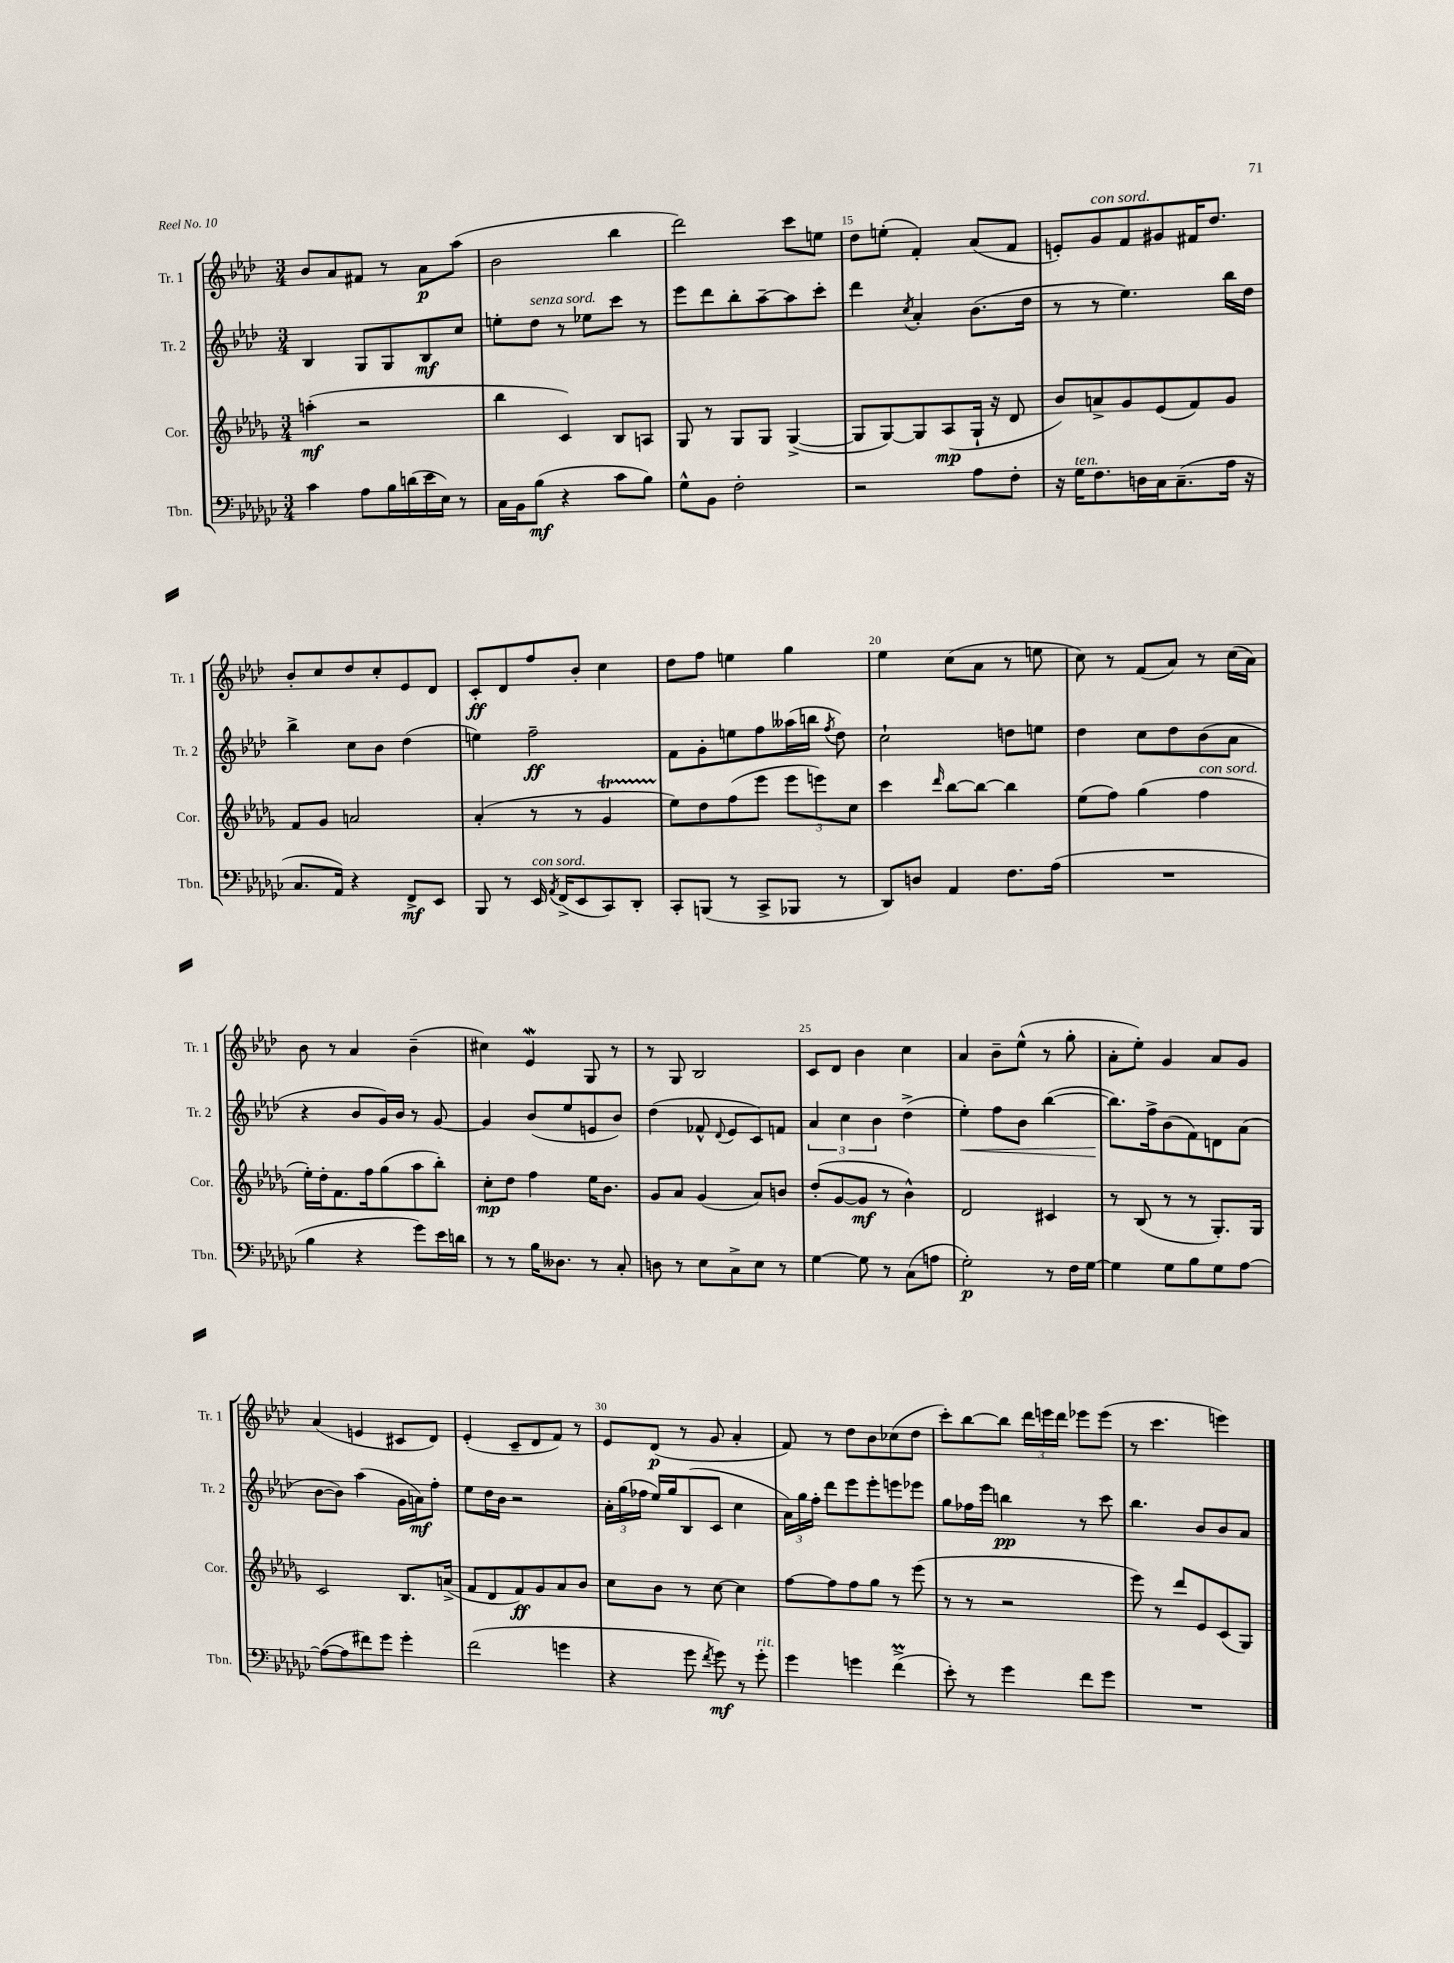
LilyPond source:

<<
\new StaffGroup <<
\new Staff = "s0" \with { instrumentName = "Tr. 1" shortInstrumentName = "Tr. 1" } {
    \clef treble \key aes \major \numericTimeSignature \time 3/4
    \autoBeamOff bes'8[ aes'8 fis'8] r8 aes'8[\p aes''8]( |
    bes'2 bes''4 |
    des'''2) c'''8[ e''8] |
    des''8[ e''8]-.( f'4-.) aes'8[( f'8] |
    e'8[-.) g'8^\markup { \italic "con sord." } f'8 gis'8 fis'16 des''8.] |
    bes'8[-. c''8 des''8 c''8-. ees'8 des'8] |
    c'8[-.\ff des'8 f''8 bes'8]-. c''4 |
    des''8[ f''8] e''4 g''4 |
    ees''4 c''8[( aes'8] r8 e''8 |
    c''8) r8 f'8[( aes'8]) r8 c''16[( aes'16]) |
    bes'8 r8 aes'4 bes'4--( |
    cis''4) ees'4\mordent g8 r8 |
    r8 g8 bes2 |
    c'8[ des'8] bes'4 c''4 |
    aes'4 bes'8[-- ees''8]-^( r8 g''8-. |
    aes'8[-. ees''8]-.) g'4 aes'8[ g'8] |
    aes'4( e'4 cis'8[ des'8]) |
    ees'4-.( c'8[-- des'8 f'8]) r8 |
    ees'8[ des'8]\p( r8 g'8 aes'4-. |
    f'8) r8 des''8[ bes'8 ces''8( des''8] |
    c'''8[-.) bes''8~ bes''8] \tuplet 3/2 { des'''16[ e'''16 des'''16] } ees'''8[ ees'''8]( |
    r8 c'''4. e'''4) \bar "|." |
}
\new Staff = "s1" \with { instrumentName = "Tr. 2" shortInstrumentName = "Tr. 2" } {
    \clef treble \key aes \major \numericTimeSignature \time 3/4
    \autoBeamOff bes4 g8[ g8 bes8\mf c''8] |
    e''8[-. des''8]^\markup { \italic "senza sord." } r8 ees''8[ c'''8] r8 |
    ees'''8[ des'''8 bes''8-. aes''8~-- aes''8 c'''8]-. |
    des'''4 \acciaccatura { c''8 } aes'4-. bes'8.[( des''16] |
    r8 r8 ees''4.) bes''16[ des''16] |
    bes''4-> c''8[ bes'8] des''4( |
    e''4) f''2--\ff |
    f'8[ g'8-. e''8 f''8 aeses''16( b''16] \acciaccatura { f''8 } des''8) |
    c''2-! d''8[ e''8] |
    des''4 c''8[ des''8 bes'8( aes'8] |
    r4 bes'8[ g'16) bes'16] r8 g'8~ |
    g'4 bes'8[( ees''8 e'8 bes'8]) |
    des''4( fes'8-^ \appoggiatura { des'8 } ees'8[ c'8) f'8] |
    \tuplet 3/2 { aes'4 c''4 bes'4 } des''4->( |
    ees''4-.\<) f''8[ bes'8] bes''4~( |
    bes''8.[\!) f''16-> bes'8( f'8) d'8 aes'8]( |
    bes'8[~ bes'8]) aes''4( g'16[ a'16\mf) f''8]-. |
    ees''8[ des''16 bes'16] r2 |
    \tuplet 3/2 { aes'16[-. g''16( fes''16] } ees''16[) g''16 bes8( c'8] c''4 |
    \tuplet 3/2 { aes'16[) g''16 f''16]-. } des'''8[ ees'''8 ees'''8-. e'''8 ees'''8] |
    g''8[ fes''16 ees'''16] b''4\pp r8 c'''8 |
    bes''4. bes'8[ bes'8 aes'8] \bar "|." |
}
\new Staff = "s2" \with { instrumentName = "Cor." shortInstrumentName = "Cor." } {
    \clef treble \key des \major \numericTimeSignature \time 3/4
    \autoBeamOff a''4-.\mf( r2 |
    bes''4 c'4) bes8[ a8] |
    ges8 r8 ges8[ ges8] ges4~->( |
    ges8[ ges8~) ges8 aes8\mp( ges16]-! r16 des'8 |
    bes'8[) a'8-> ges'8 ees'8( f'8) ges'8] |
    f'8[ ges'8] a'2 |
    aes'4-.( r8 r8 ges'4\startTrillSpan |
    ees''8[\stopTrillSpan) des''8 f''8( ees'''8] \tuplet 3/2 { ees'''8[ e'''8) c''8] } |
    c'''4 \grace { des'''16 } bes''8[~ bes''8]~ bes''4 |
    ees''8[( f''8]) ges''4( f''4^\markup { \italic "con sord." } |
    ees''16[-.) des''16-. f'8. f''16 ges''8( aes''8 bes''8]-.) |
    c''8[-.\mp des''8] f''4 ees''16[ bes'8.] |
    ges'8[ aes'8] ges'4( aes'8[) b'8] |
    des''8[-.( ges'8~ ges'8]\mf r8 bes'4-^) |
    des'2 cis'4 |
    r8 bes8( r8 r8 ges8.[-.) ges16] |
    c'2 bes8.[ a'16]->( |
    f'8[ des'8 f'8\ff) ges'8 aes'8 bes'8] |
    c''8[ bes'8] r8 c''8~ c''4 |
    f''8[~ f''8 f''8 ges''8] r8 ees'''8( |
    r8 r8 r2 |
    ees'''8) r8 des'''8[ ees'8 c'8( ges8]) \bar "|." |
}
\new Staff = "s3" \with { instrumentName = "Tbn." shortInstrumentName = "Tbn." } {
    \clef bass \key ges \major \numericTimeSignature \time 3/4
    \autoBeamOff ces'4 aes8[ bes16 d'16( ees'16 ees16]) r8 |
    ces16[ bes,16 bes8]\mf( r4 ces'8[ bes8]) |
    ges8[-^ bes,8] f2-. |
    r2 aes8[ f8]-. |
    r16 ges16[^\markup { \italic "ten." } f8. d16 ces16 ces8.--( aes16] r16 |
    ces8.[ aes,16]) r4 f,8[->\mf ees,8] |
    bes,,8 r8 ees,16^\markup { \italic "con sord." } \acciaccatura { aes,8 } f,16[->( ees,8 ces,8) des,8]-. |
    ces,8[-. b,,8]( r8 ces,8[-> bes,,8] r8 |
    des,8[) d8] aes,4 f8.[ aes16]( |
    R2. |
    bes4 r4 ges'8[) ees'16 d'16] |
    r8 r8 bes16[ deses8.] r8 ces8-. |
    d8 r8 ees8[ ces8-> ees8] r8 |
    ges4~ ges8 r8 ces8[( a8] |
    ges2-.\p) r8 f16[ ges16]~ |
    ges4 ges8[ bes8 ges8 aes8]~ |
    aes8[~( aes8 fis'8) ges'8] ges'4-. |
    f'2( g'4 |
    r4 ges'8 \acciaccatura { f'8 } ges'8\mf) r8 ges'8-.^\markup { \italic "rit." } |
    ges'4 g'4 f'4->\prall( |
    ees'8-.) r8 ges'4 f'8[ ges'8] |
    R2. \bar "|." |
}
>>
>>
\layout { \context { \Score currentBarNumber = #12 \override BarNumber.break-visibility = ##(#f #t #t) barNumberVisibility = #(every-nth-bar-number-visible 5) } }
